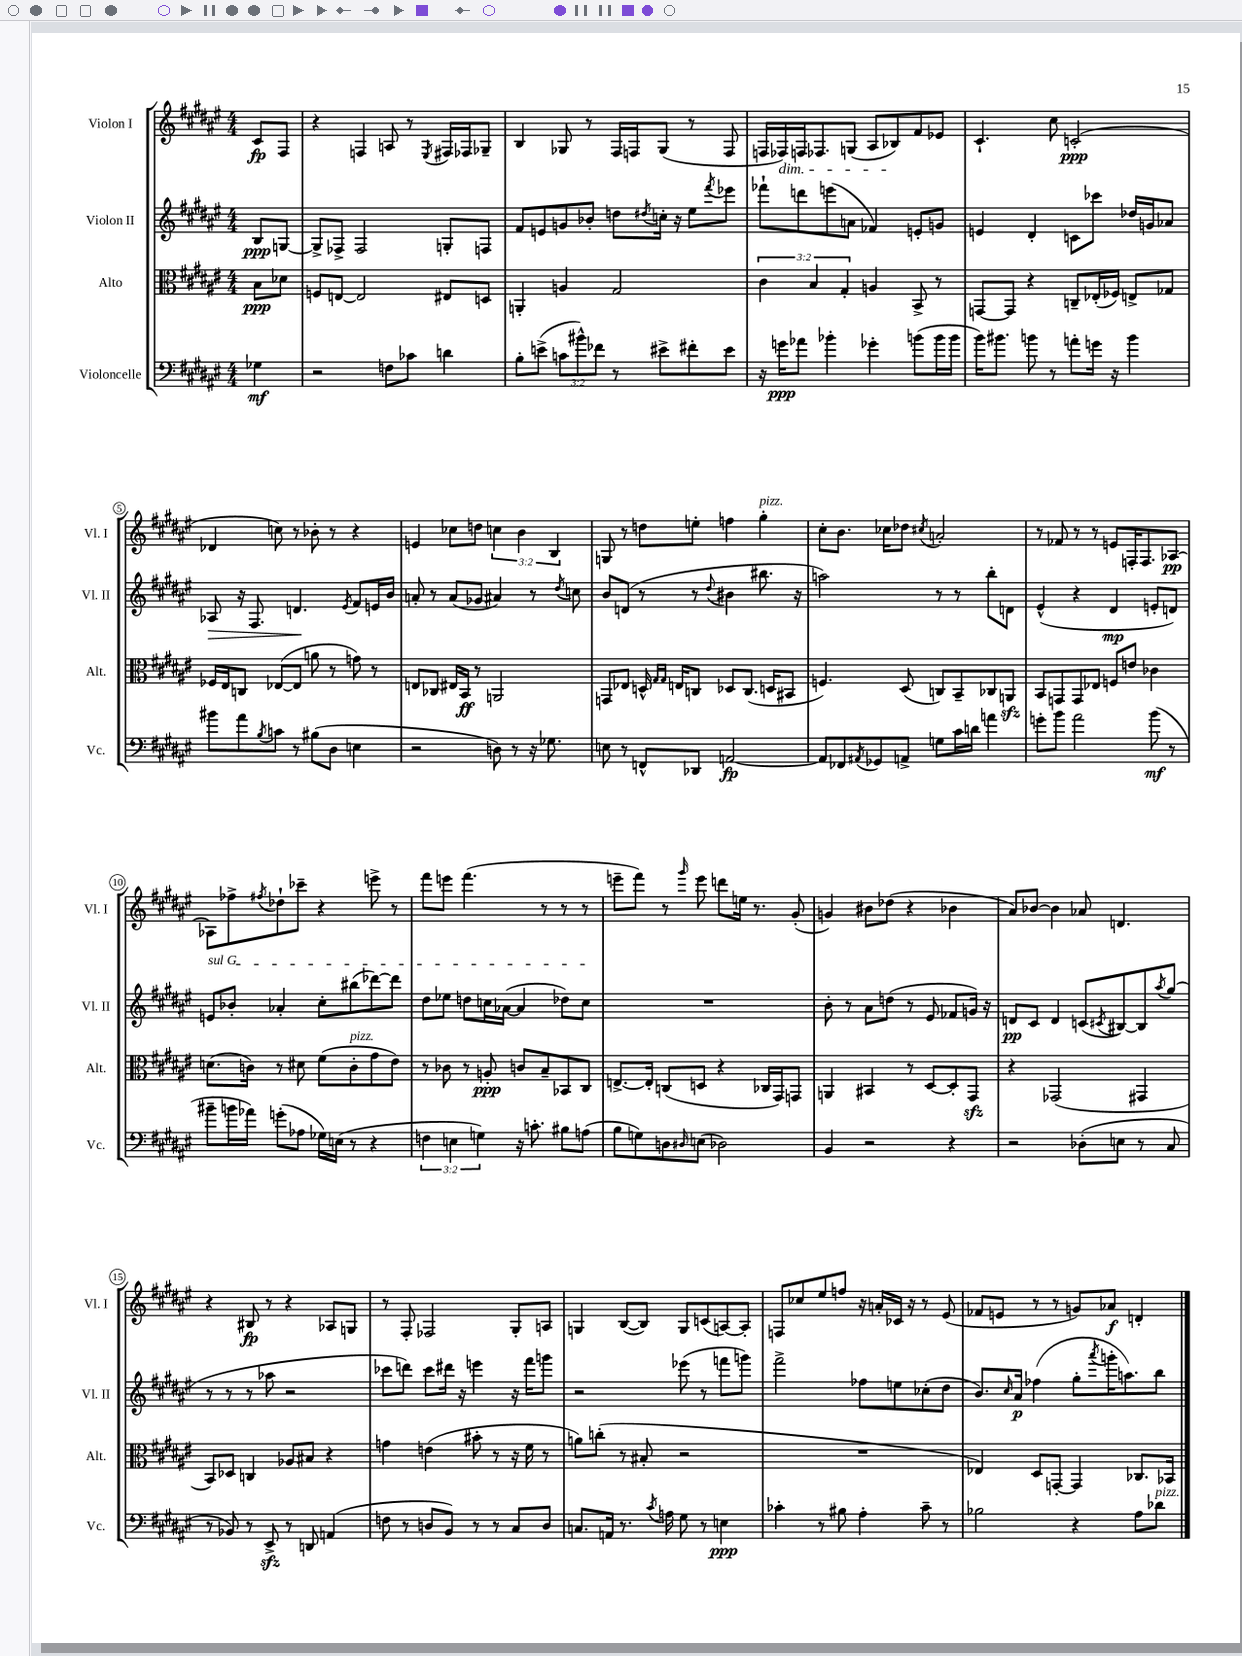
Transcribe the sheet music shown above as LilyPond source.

<<
\new StaffGroup <<
\new Staff = "s0" \with { instrumentName = "Violon I" shortInstrumentName = "Vl. I" } {
    \clef treble \key fis \major \numericTimeSignature \time 4/4 \override Staff.TupletNumber.text = #tuplet-number::calc-fraction-text \partial 4
    cis'8\fp fis8 |
    r4 f4 a8 r8 \acciaccatura { eis8 } fis16 fes16 ges8-- |
    b4 ges8 r8 fis16 f16 ges8( r8 f8 |
    f16 fes16\dim) f16 fes8. g8( ais8 bes8\!) fis'8 ees'8 |
    cis'4.-! cis''8 c'2-.\ppp( |
    des'4 c''8) r8 bes'8-. r8 r4 |
    e'4 ces''8 d''8 \tuplet 3/2 { c''4 b'4 b4 } |
    g8 r8 d''8 e''8-. f''4 gis''4-.^\markup { \italic "pizz." } |
    cis''8-. b'8. ces''16 des''8 \acciaccatura { cis''8 } a'2-. |
    r8 fes'8 r8 r8 e'8 f16-. f8. aes8~\pp |
    aes8 fes''8-> \acciaccatura { fis''8 } des''8-! ces'''8-- r4 e'''8-> r8 |
    fis'''8 e'''8 fis'''4.( r8 r8 r8 |
    e'''8-- fis'''8) r8 \grace { gis'''16 } e'''8 d'''8 e''16 r8. gis'8-.( |
    g'4) bis'8 des''8( r4 bes'4 |
    ais'8) bes'8~ bes'4 aes'8 d'4. |
    r4 bis8\fp r8 r4 aes8 g8 |
    r8 fis8-. fes2 gis8-. a8 |
    g4 b8~( b8) g8 c'8( a8~) a8-. |
    f8 ces''8 eis''8 f''8 r16 a'16-. ces'16 r16 r8 eis'8( |
    fes'8 e'8 r8 r8 g'8) aes'8\f d'4-. \bar "|." |
}
\new Staff = "s1" \with { instrumentName = "Violon II" shortInstrumentName = "Vl. II" } {
    \clef treble \key fis \major \numericTimeSignature \time 4/4 \partial 4
    b8\ppp g8~ |
    g8-> fes8-> fes2 g8-. f8 |
    fis'8 e'8 g'8 bes'8-. d''8 \acciaccatura { dis''8 } c''16-. r16 eis''8 \acciaccatura { fis'''8 } ees'''8 |
    fes'''8-! d'''8 e'''8( a'8 fes'4) e'8-. g'8 |
    e'4 dis'4-. c'8 ces'''8 des''16 g'16 aes'8 |
    aes8\> r16 fis8. d'4.\! \acciaccatura { eis'8 } fis'8 e'16 b'16 |
    a'8-. r8 a'8( ges'8 ais'4) r8 \acciaccatura { dis''8 } c''8 |
    b'8 d'8( r8 r8 \appoggiatura { dis''8 } bis'4 bis''8. r16 |
    a''2) r8 r8 b''8-. d'8 |
    eis'4-^( r4 dis'4\mp e'8-. d'8) |
    \once \override TextSpanner.bound-details.left.text = \markup { \italic "sul G" } e'8\startTextSpan bes'8-. aes'4-. cis''8-. bis''8( des'''8~) des'''8 |
    dis''8 ees''8 d''8 c''16 aes'16~( aes'4 des''8) c''8\stopTextSpan |
    R1 |
    b'8-. r8 ais'8 d''8( r8 eis'8 fes'8 g'16) r16 |
    d'8\pp cis'8 d'4 c'8( \acciaccatura { cis'8 } bis8~) bis8 \acciaccatura { ais''8 } gis''8( |
    r8 r8 r8 aes''8 r2 |
    ces'''8 d'''8) ces'''8 dis'''16 r16 e'''4 r16 fis'''16 g'''8 |
    r2 ees'''8( r8 f'''8 g'''8) |
    fis'''2-> fes''8 e''8 ces''8-.( dis''8 |
    b'8.) \grace { cis''16 } ais'16\p fes''4( gis''8-. \acciaccatura { ais'''8 } g'''16-. a''8.) b''8 \bar "|." |
}
\new Staff = "s2" \with { instrumentName = "Alto" shortInstrumentName = "Alt." } {
    \clef alto \key fis \major \numericTimeSignature \time 4/4 \override Staff.TupletNumber.text = #tuplet-number::calc-fraction-text \partial 4
    b8\ppp des'8 |
    f8 e8~ e2 eis8 d8 |
    a,4-. a4 gis2 |
    \tuplet 3/2 { cis'4 b4 gis4-. } a4 b,8-> r8 |
    g,8~ g,8 r4 c8-- ees16-.( fes16) e8-> ges8 |
    fes16 eis16 c8 ees8~( ees8 a'8 r8 g'8) r8 |
    e8 ces8 eis16 b,16\ff r8 a,2 |
    g,8 ees8 d16-^ \grace { gis16 gis16 } e16 c8 des8 c8.( d16 bis,8 |
    f4.) dis8( c8) b,8-- ces8 a,8\sfz |
    b,8 g,8 g,8 ees8 f8 e'8 ces'4 |
    d'8.( c'16) r8 dis'8 fis'8( c'8-.^\markup { \italic "pizz." } gis'8 eis'8) |
    r8 ces'8 r8 a8-.\ppp c'8 b8-- bes,8 cis8 |
    e8.~-> e16-. c8( d8 r4 ces16 gis,16) g,8 |
    a,4 bis,4 r8 dis8~ dis8-. gis,8\sfz |
    r4 ges,2( gis,4 |
    b,8) des8 c4 aes8 bis8 r4 |
    g'4 e'4( bis'8-. r8 r16 fis'16 r8 |
    a'8) c''8-.( r8 bis8-. r2 |
    R1 |
    ees4) dis8 g,8~-. g,4 ces8. bes,16 \bar "|." |
}
\new Staff = "s3" \with { instrumentName = "Violoncelle" shortInstrumentName = "Vc." } {
    \clef bass \key fis \major \numericTimeSignature \time 4/4 \override Staff.TupletNumber.text = #tuplet-number::calc-fraction-text \partial 4
    ges4\mf |
    r2 f8 ces'8 d'4 |
    b8-. e'8->( \tuplet 3/2 { c'8 bis'8-^) fes'8 } r8 eis'8-> fis'8-. eis'8 |
    r16 g'16\ppp aes'8 bes'4-. ges'4-. b'8( b'16 b'16 |
    b'16) bis'8. b'8 r8 a'8-. g'16 r16 b'4 |
    bis'8 ais'8 \acciaccatura { b8 } c'8 r8 bis8( dis8 e4 |
    r2 d8) r8 r16 ges8. |
    e8 r8 f,8-^ des,8 a,2~\fp |
    a,8 fes,8 \acciaccatura { ais,8 } ges,8 a,8-> g8 cis'16 d'16 a'4 |
    g'8-. b'8 ais'2 b'8\mf( r8 |
    bis'8-- b'16 aes'16) g'8-.( aes8 ges16) e16( r8 r4 |
    \tuplet 3/2 { f4 e4 g4) } r16 c'8.-. bis8 a8( |
    b8 g8) d8 \grace { dis16 } e8( des2) |
    b,4 r2 r4 |
    r2 des8-.( e8 r8 cis8 |
    r8 bes,8) r8 eis,8->\sfz r8 d,8 a,4( |
    f8 r8 d8 b,8) r8 r8 cis8 d8 |
    c8. a,16 r8. \acciaccatura { cis'8 } a16 gis8 r8 e4\ppp |
    ces'4-. r8 bis8 ais4-. ces'8-- r8 |
    bes2 r4 ais8 des'8^\markup { \italic "pizz." } \bar "|." |
}
>>
>>
\layout { \context { \Score \override BarNumber.stencil = #(make-stencil-circler 0.1 0.3 ly:text-interface::print) } }
